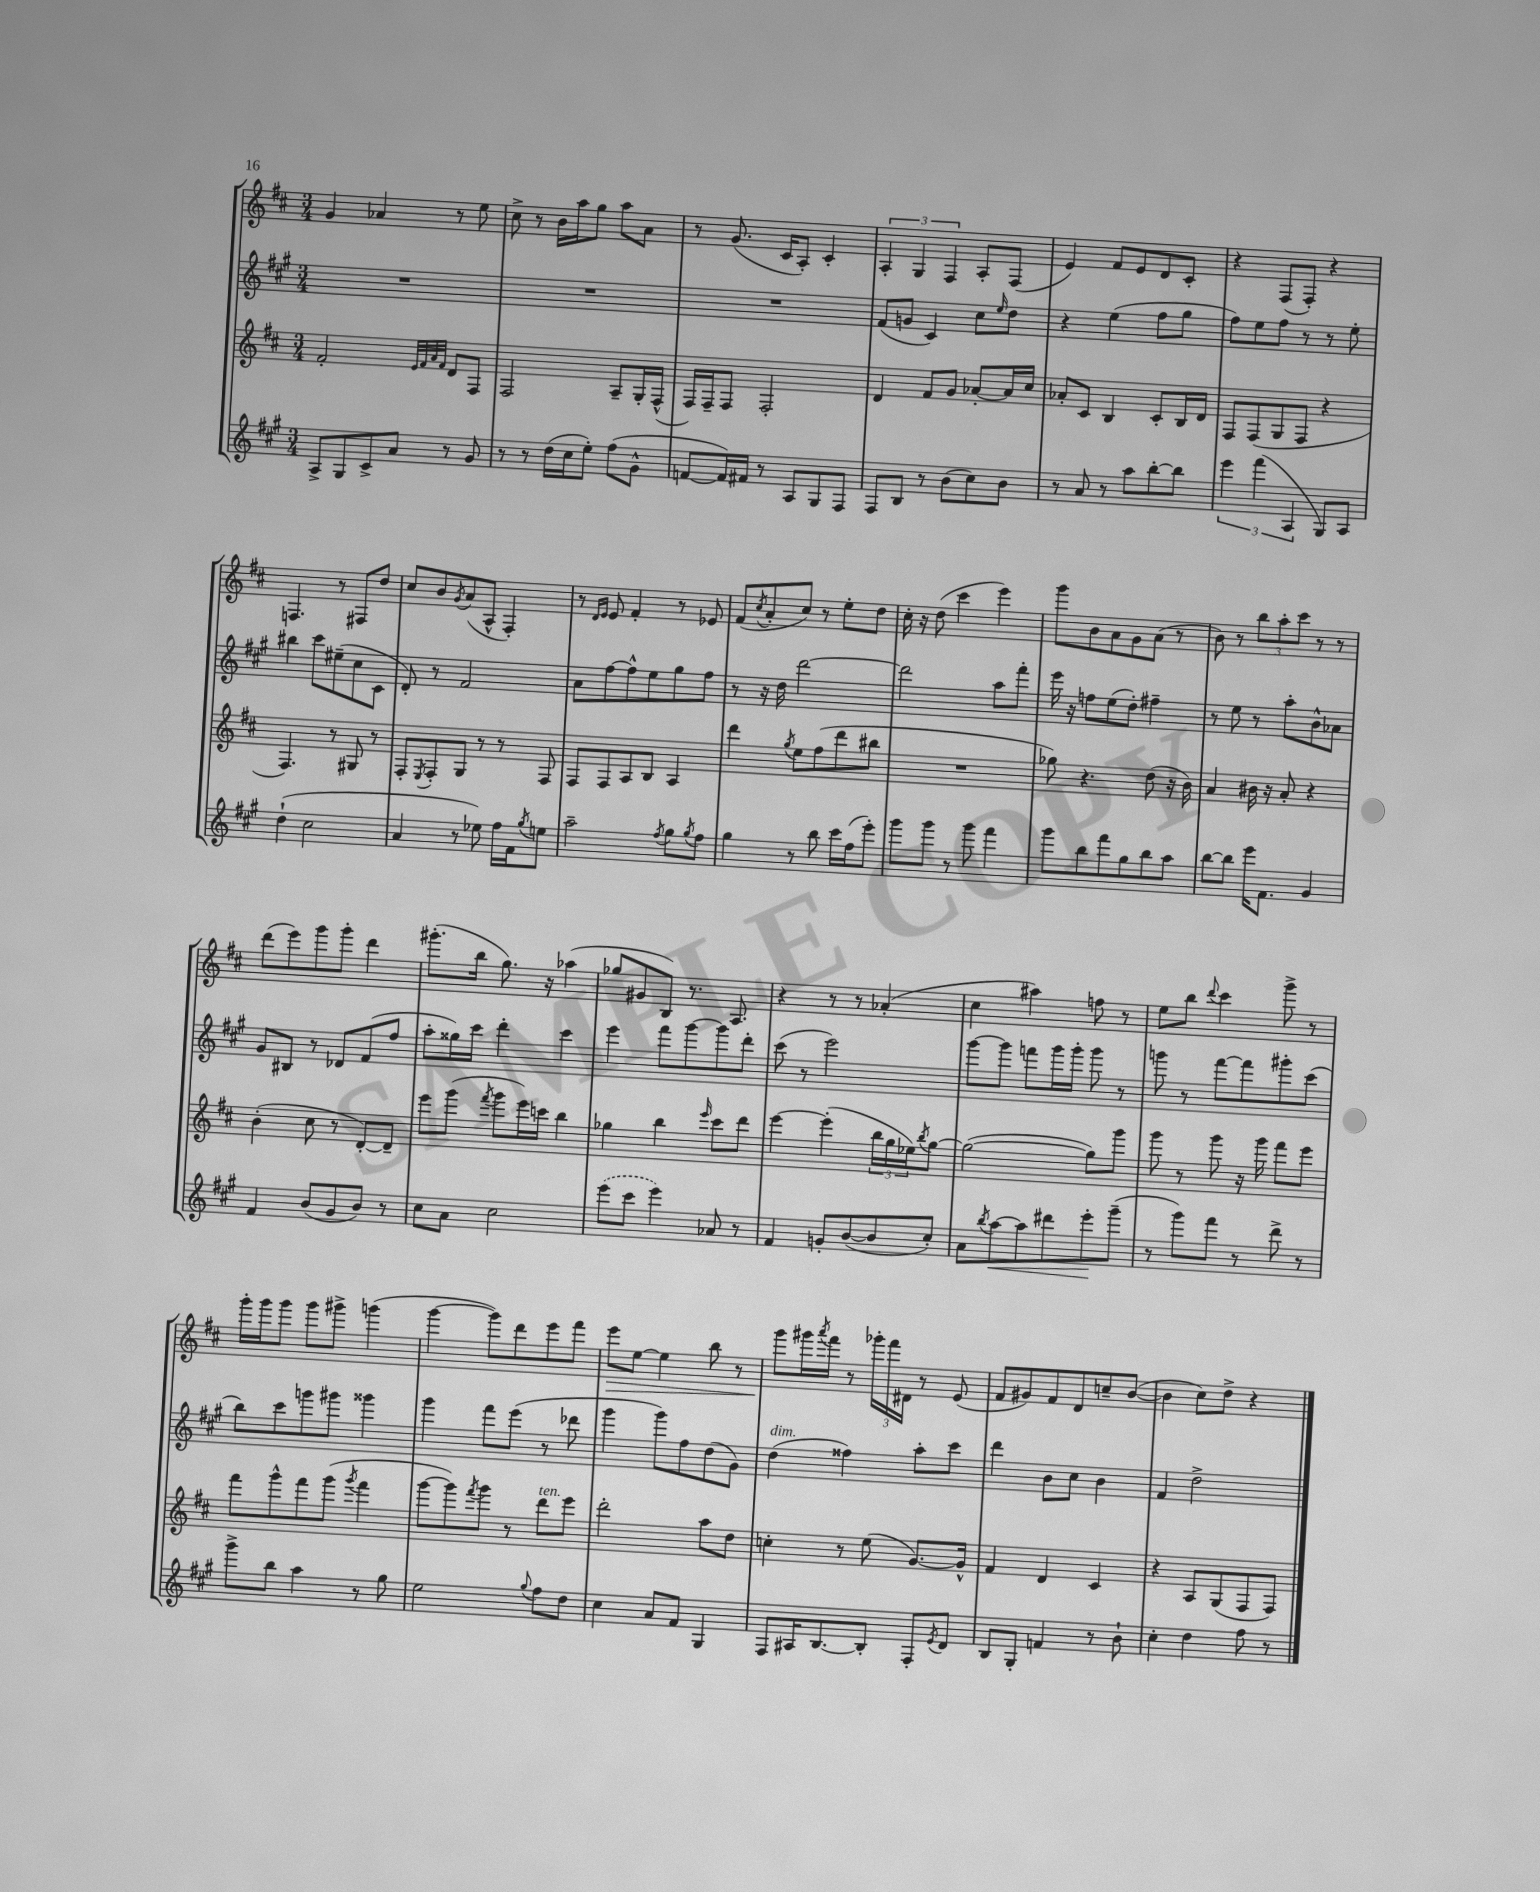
<<
\new StaffGroup <<
\new Staff = "s0" {
    \clef treble \key d \major \numericTimeSignature \time 3/4
    g'4 aes'4 r8 e''8 |
    cis''8-> r8 b'16 a''16 g''8 a''8 a'8 |
    r8 g'8.( cis'16 a8-.) cis'4-. |
    \tuplet 3/2 { a4-. g4 fis4 } a8-. fis8( |
    e'4) fis'8 e'8 d'8 cis'8-. |
    r4 fis8( fis8-.) r4 |
    f4. r8 fis8 d''8 |
    cis''8 b'8 \acciaccatura { g'8 } a'8( a8-^ fis4-.) |
    r8 \grace { d'16 e'16 } e'8 fis'4-. r8 ees'8 |
    fis'8( \acciaccatura { cis''8 } a'8-. cis''8) r8 e''8-. d''8 |
    cis''16-. r16 d''8( cis'''4 e'''4) |
    g'''8 b'8 a'8 g'8 a'8( r8 |
    b'8) r8 \tuplet 3/2 { b''8 a''8-. cis'''8 } r8 r8 |
    d'''8( e'''8) g'''8 g'''8-. d'''4 |
    gis'''8.-.( b''16 g''8.) r16 aes''4( |
    ges''8 gis'8 b8) r8. a8. |
    r4 r8 r8 aes'4-.( |
    cis''4 ais''4) f''8 r8 |
    e''8 b''8 \appoggiatura { d'''8 } cis'''4 g'''8-> r8 |
    g'''16-. g'''16 g'''8 g'''8 gis'''8-> g'''4( |
    g'''4~ g'''8) d'''8 e'''8 fis'''8 |
    e'''8\> e''8~ e''4 b''8 r8 |
    g'''8\! gis'''16 \acciaccatura { a'''8 } fis'''16 r8 \tuplet 3/2 { ges'''16-. fis'''16 dis'16 } r8 e'8( |
    fis'8 gis'8) fis'8 d'8 c''8-- b'8~( |
    b'4 cis''8) d''8-> r4 \bar "|." |
}
\new Staff = "s1" {
    \clef treble \key a \major \numericTimeSignature \time 3/4
    R2. |
    R2. |
    R2. |
    fis'8( g'8 cis'4) cis''8 \grace { e''16 } d''8 |
    r4 e''4( fis''8 gis''8 |
    fis''8) e''8 fis''8 r8 r8 e''8-. |
    bis''4 cis'''8 eis''8--( cis''8 cis'8 |
    d'8-.) r8 fis'2 |
    a'8 fis''8~ fis''8-^ e''8 gis''8 fis''8 |
    r8 r16 d''16 d'''2~ |
    d'''2 a''8 fis'''8-. |
    e'''16 r16 f''8 e''8( d''8-.) fis''4-- |
    r8 e''8 r8 a''8-. b'8-^ aes'8 |
    gis'8 bis8 r8 des'8 fis'8( fis''8 |
    a''8-. gisis''16) cis'''16 d'''4-. cis'''4 |
    e'''4 fis'''8 gis'''8~ gis'''8 d'''8-. |
    cis'''8( r8 e'''2) |
    gis'''8~ gis'''8 f'''8 gis'''16 gis'''16-. gis'''8 r8 |
    g'''8 r8 fis'''8~ fis'''8 gis'''8-. cis'''8( |
    b''8) cis'''8 g'''8 gis'''8 gisis'''4 |
    gis'''4 fis'''8 e'''8( r8 des'''8 |
    gis'''4 gis'''8) fis''8 d''8( gis'8) |
    d''4^\markup { \italic "dim." }( fisis''4) a''8-. cis'''8 |
    d'''4 b'8 cis''8 b'4 |
    fis'4 d''2-> \bar "|." |
}
\new Staff = "s2" {
    \clef treble \key d \major \numericTimeSignature \time 3/4
    fis'2-. \grace { e'32 fis'32 a'32 fis'32 } d'8 fis8 |
    fis2 a8-- g16-. fis16-^( |
    fis16) fis16-- fis8 fis2-. |
    d'4 fis'8 g'8 aes'8~-. aes'16 cis''16 |
    aes'8-. cis'8 b4 cis'8-. b16 d'16 |
    fis8 fis8( g8 fis8 r4 |
    fis4.) r8 gis8 r8 |
    fis8-. \acciaccatura { e8 } fis8-. g8 r8 r8 fis8 |
    fis8 fis8 a8 b8 a4 |
    d'''4 \acciaccatura { g''8 } e''8 fis''8( d'''8 bis''8 |
    R2. |
    ges''8) r4. d''8( r16 b'16) |
    a'4 bis'16 r16 a'8-. r4 |
    b'4-.( cis''8 r8 d'8~-.) d'8-- |
    e'''8 g'''8( \acciaccatura { fis'''8 } g'''8 e'''16) c'''16 b''4 |
    ges''4 b''4 \grace { e'''16 } cis'''8 d'''8 |
    e'''4~ e'''4-.( \tuplet 3/2 { b''16 g''16 ees''16) } \acciaccatura { b''8 } g''8~ |
    g''2~( g''8) g'''8 |
    g'''8 r8 g'''8 r16 g'''16 fis'''8 e'''8 |
    fis'''8 g'''8-^ fis'''8 g'''8( \acciaccatura { g'''8 } fis'''4 |
    g'''8~ g'''8) \acciaccatura { fis'''8 } g'''8 r8 d'''8^\markup { \italic "ten." } e'''8 |
    d'''2-. a''8 d''8 |
    c''4-. r8 e''8( g'8.~) g'16-^ |
    fis'4 d'4 cis'4 |
    r4 a8 g8( fis8 fis8) \bar "|." |
}
\new Staff = "s3" {
    \clef treble \key a \major \numericTimeSignature \time 3/4
    a8-> gis8 cis'8-> a'8 r8 gis'8 |
    r8 r8 d''16( cis''16 e''8-.) fis''8( gis'8-^ |
    f'8~ f'16) fis'16 r8 a8 gis8 fis8 |
    fis8 b8 r8 b'8( cis''8) b'8 |
    r8 a'8 r8 a''8 b''8~-. b''8 |
    \tuplet 3/2 { e'''4 fis'''4( a4 } gis8) a8 |
    d''4-!( cis''2 |
    a'4 r8 ees''8) fis''16 fis'16 \acciaccatura { gis''8 } e''8 |
    a''2-- \acciaccatura { fis''8 } gis''8 \acciaccatura { gis''8 } fis''8 |
    gis''4 r8 b''8 cis'''16 fis''16( e'''8-.) |
    gis'''8 gis'''8 r8 gis'''8 fis'''4 |
    gis'''8 b''8 fis'''8 gis''8 b''8 a''8 |
    b''8~ b''8 e'''16 fis'8. gis'4 |
    fis'4 b'8( gis'8 b'8) r8 |
    cis''8 a'8 cis''2 |
    \once \slurDashed e'''8( cis'''8 e'''4) aes'8 r8 |
    fis'4 g'8-. b'8~( b'8 cis''8-.) |
    a'8 \acciaccatura { b''8 } a''8~\< a''8 dis'''8 e'''8-.\! gis'''8--( |
    r8 gis'''8) fis'''8 r8 d'''8-> r8 |
    gis'''8-> b''8 a''4 r8 gis''8 |
    e''2 \appoggiatura { gis''8 } fis''8 d''8 |
    cis''4 a'8 fis'8 gis4 |
    fis8 ais16 b8.~ b8-. fis8-. \acciaccatura { e'8 } d'8 |
    b8 gis8-. f'4 r8 b'8-! |
    cis''4-. d''4 fis''8 r8 \bar "|." |
}
>>
>>
\layout { \context { \Score \remove "Bar_number_engraver" } }
